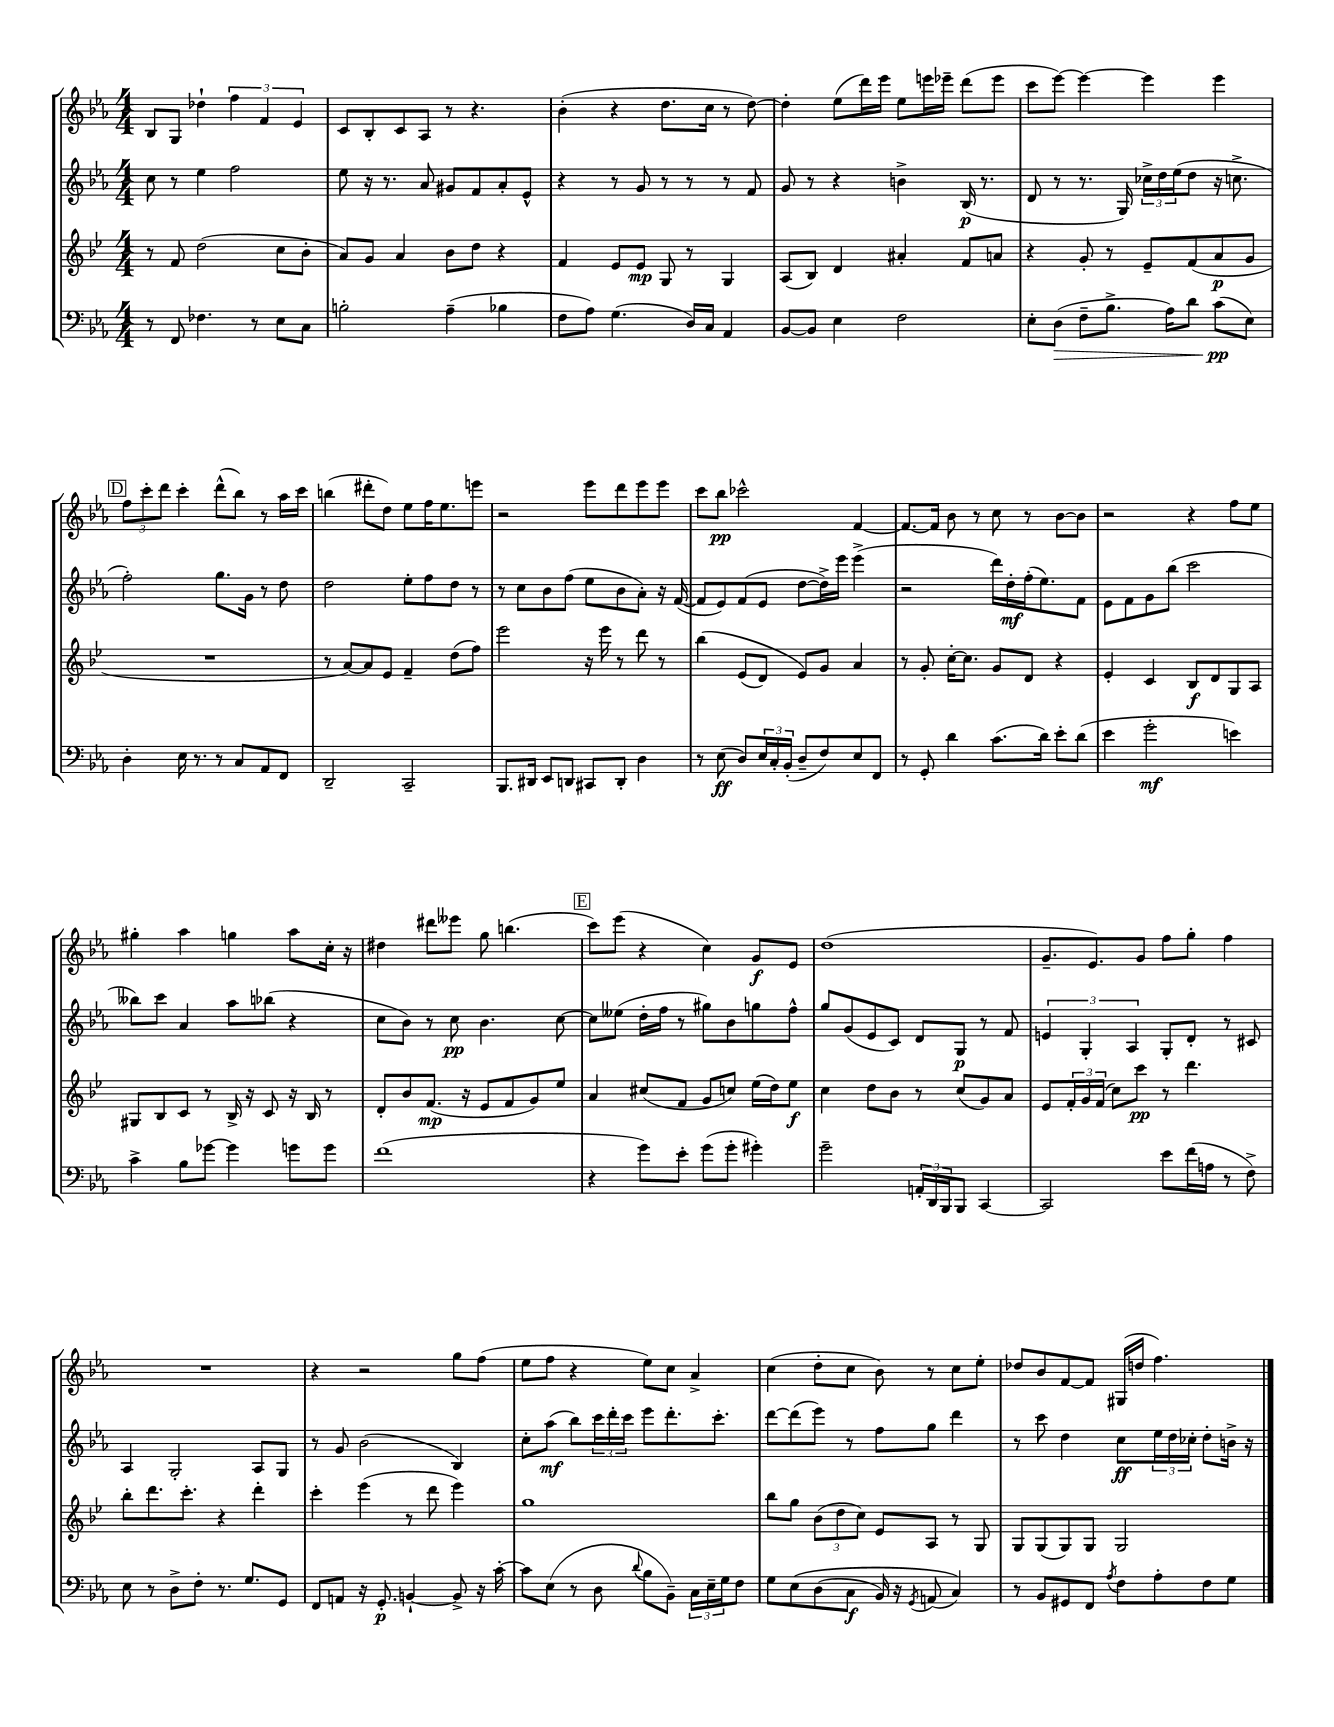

**kern	**kern	**kern	**kern
*staff4	*staff3	*staff2	*staff1
*clefF4	*clefG2	*clefG2	*clefG2
*k[b-e-a-]	*k[b-e-]	*k[b-e-a-]	*k[b-e-a-]
*M4/4	*M4/4	*M4/4	*M4/4
8r	8r	8cc	8B-
8FF	8f	8r	8G
4.F-	(2dd	4ee-	4dd-`
.	.	2ff	6ff
8r	.	.	.
.	.	.	6f
8E-	8cc	.	.
.	.	.	6e-
8C	8b-'	.	.
=	=	=	=
2B'	8a)	8ee-	8c
.	8g	16r	8B-'
.	.	8.r	.
.	4a	.	8c
.	.	8a-	8A-
(4A-~	8b-	8g#	8r
.	8dd	8f	4.r
4B-	4r	8a-'	.
.	.	8e-^^	.
=	=	=	=
8F	4f	4r	(4b-'
8A-)	.	.	.
(4.G	8e-	8r	4r
.	8e-	8g	.
.	8G	8r	8.dd
16D)	8r	8r	.
16C	.	.	16cc
4AA-	4G	8r	8r
.	.	8f	[8dd)
=	=	=	=
[8BB-	(8A	8g	4dd']
8BB-]	8B-)	8r	.
4E-	4d	4r	(8ee-
.	.	.	16ddd)
.	.	.	16eee-
2F	4a#'	4b^	8ee-
.	.	.	16eee
.	.	.	16eee-~
.	8f	(16B-	(8ddd
.	.	8.r	.
.	8a	.	8eee-
=	=	=	=
8E-'	4r	8d	8ccc
(8D	.	8r	[8eee-)
8F~	8g'	8.r	4eee-_
8.B-^	8r	.	.
.	.	16G)	.
.	8e-~	24cc-^	4eee-]
.	.	24dd	.
16A-)	.	.	.
.	.	(24ee-	.
8d	(8f	8dd	.
(8c	8a	16r	4eee-
.	.	8.cc^	.
8E-)	8g	.	.
=	=	=	=
4D'	1r	2ff')	12ff
.	.	.	12ccc'
.	.	.	12ddd
16E-	.	.	4ccc'
8.r	.	.	.
8r	.	8.gg	(8ddd^^
8C	.	.	8bb-)
.	.	16g	.
8AA-	.	8r	8r
8FF	.	8dd	16aa-
.	.	.	16ccc
=	=	=	=
2DD~	8r	2dd	(4bb
.	[8a)	.	.
.	8a]	.	8ddd#'
.	8e-	.	8dd)
2CC~	4f~	8ee-'	8ee-
.	.	8ff	16ff
.	.	.	8.ee-
.	(8dd	8dd	.
.	8ff)	8r	8eee
=	=	=	=
8.BBB-	2eee-	8r	2r
.	.	8cc	.
16DD#	.	.	.
8EE-	.	8b-	.
8DD	.	(8ff	.
8CC#	16r	8ee-	8eee-
.	16eee-	.	.
8DD'	8r	8b-	8ddd
4D	8ddd	8a-')	8eee-
.	8r	16r	8eee-
.	.	([16f	.
=	=	=	=
8r	&(4bb-	8f]	8ccc
(8E-	.	8e-)	8bb-
8D)	(8e-	(8f	2ccc-^^
24E-	8d)	8e-	.
24C'	.	.	.
(24BB-'	.	.	.
8D~	8e-&)	[8dd	.
8F)	8g	16dd^])	.
.	.	16eee-	.
8E-	4a	(4eee-^	[4f
8FF	.	.	.
=	=	=	=
8r	8r	2r	8.f_
8GG'	8g'	.	.
.	.	.	16f]
4d	[16cc'	.	8b-
.	8.cc]	.	.
.	.	.	8r
(8.c	8g	16ddd)	8cc
.	.	16dd'	.
.	8d	(16ff'	8r
16d)	.	8.ee-)	.
8e-'	4r	.	[8b-
(8d	.	8f	8b-]
=	=	=	=
4e-	4e-'	8e-	2r
.	.	8f	.
2g'	4c	8g	.
.	.	(8bb-	.
.	8B-	2ccc	4r
.	8d	.	.
4e)	8G	.	8ff
.	8A	.	8ee-
=	=	=	=
4c^	8G#	8bb--)	4gg#'
.	8B-	8ccc	.
8B-	8c	4a-	4aa-
[8g-	8r	.	.
4g-]	16B-^	8aa-	4gg
.	16r	.	.
.	8c	(8bb-	.
8g	16r	4r	8aa-
.	16B-	.	.
8g	8r	.	16cc'
.	.	.	16r
=	=	=	=
(1f	8d'	8cc	4dd#
.	8b-	8b-)	.
.	(8.f	8r	8ddd#
.	.	8cc	8eee--
.	16r	.	.
.	8e-	4.b-	8gg
.	8f	.	(4.bb
.	8g)	.	.
.	8ee-	[8cc	.
=	=	=	=
4r	4a	8cc]	8ccc)
.	.	(8ee--	(8eee-
8g)	(8cc#	16dd'	4r
.	.	16ff	.
8e-'	8f	8r	.
(8g	8g	8gg#)	4cc)
8g'	8cc)	8b-	.
4g#')	(16ee-	8gg	8g
.	16dd)	.	.
.	8ee-	8ff^^	8e-
=	=	=	=
2g~	4cc	8gg	(1dd
.	.	(8g	.
.	8dd	8e-	.
.	8b-	8c)	.
24AA'	8r	8d	.
24DD	.	.	.
24BBB-	.	.	.
8BBB-	(8cc	8G	.
[4CC	8g)	8r	.
.	8a	8f	.
=	=	=	=
2CC]	8e-	6e	8.g~
.	24f'	.	.
.	24g	6G'	.
.	.	.	8.e-)
.	(24f	.	.
.	8cc)	.	.
.	.	6A-	.
.	8ccc	.	8g
8e-	8r	8G'	8ff
(16f	4.ddd	8d'	8gg'
16A	.	.	.
8r	.	8r	4ff
8F^)	.	8c#	.
=	=	=	=
8E-	8bb-'	4A-	1r
8r	8.ddd	.	.
8D^	.	2G'	.
.	8.ccc'	.	.
8F'	.	.	.
8.r	4r	.	.
8.G	.	.	.
.	4ddd'	8A-	.
8GG	.	8G	.
=	=	=	=
8FF	4ccc'	8r	4r
8AA	.	8g	.
16r	(4eee-	(2b-	2r
8.GG'	.	.	.
[4BB`	8r	.	.
.	8ddd	.	.
8BB^]	4eee-)	4B-)	8gg
16r	.	.	(8ff
[16c'	.	.	.
=	=	=	=
8c]	1gg	8cc'	8ee-
(8E-	.	(8aa-	8ff
8r	.	8bb-)	4r
8D	.	24ccc	.
.	.	24ddd'	.
.	.	24ccc	.
8qqd	.	.	.
8B-	.	8eee-	8ee-)
8BB-~)	.	8.ddd'	8cc
24C	.	.	4a-^
24E-~	.	.	.
.	.	8.ccc'	.
24G	.	.	.
8F	.	.	.
=	=	=	=
8G	8bb-	[8ddd	(4cc
&(8E-	8gg	(8ddd]	.
(8D	(12b-	8eee-)	8dd'
.	12dd	.	.
8C	.	8r	8cc
.	12cc)	.	.
16BB-)	8e-	8ff	8b-)
16r	.	.	.
8qGG	.	.	.
(8AA	8A	8gg	8r
4C)&)	8r	4ddd	8cc
.	8G	.	8ee-'
=	=	=	=
8r	8G	8r	8dd-
8BB-	(8G	8ccc	8b-
8GG#	8G)	4dd	[8f
8FF	8G	.	8f]
8qA-	.	.	.
8F	2G	8cc	(16G#
.	.	.	16dd
8A-'	.	24ee-	4.ff)
.	.	24dd	.
.	.	24cc-'	.
8F	.	8dd'	.
8G	.	16b^	.
.	.	16r	.
==	==	==	==
*-	*-	*-	*-
